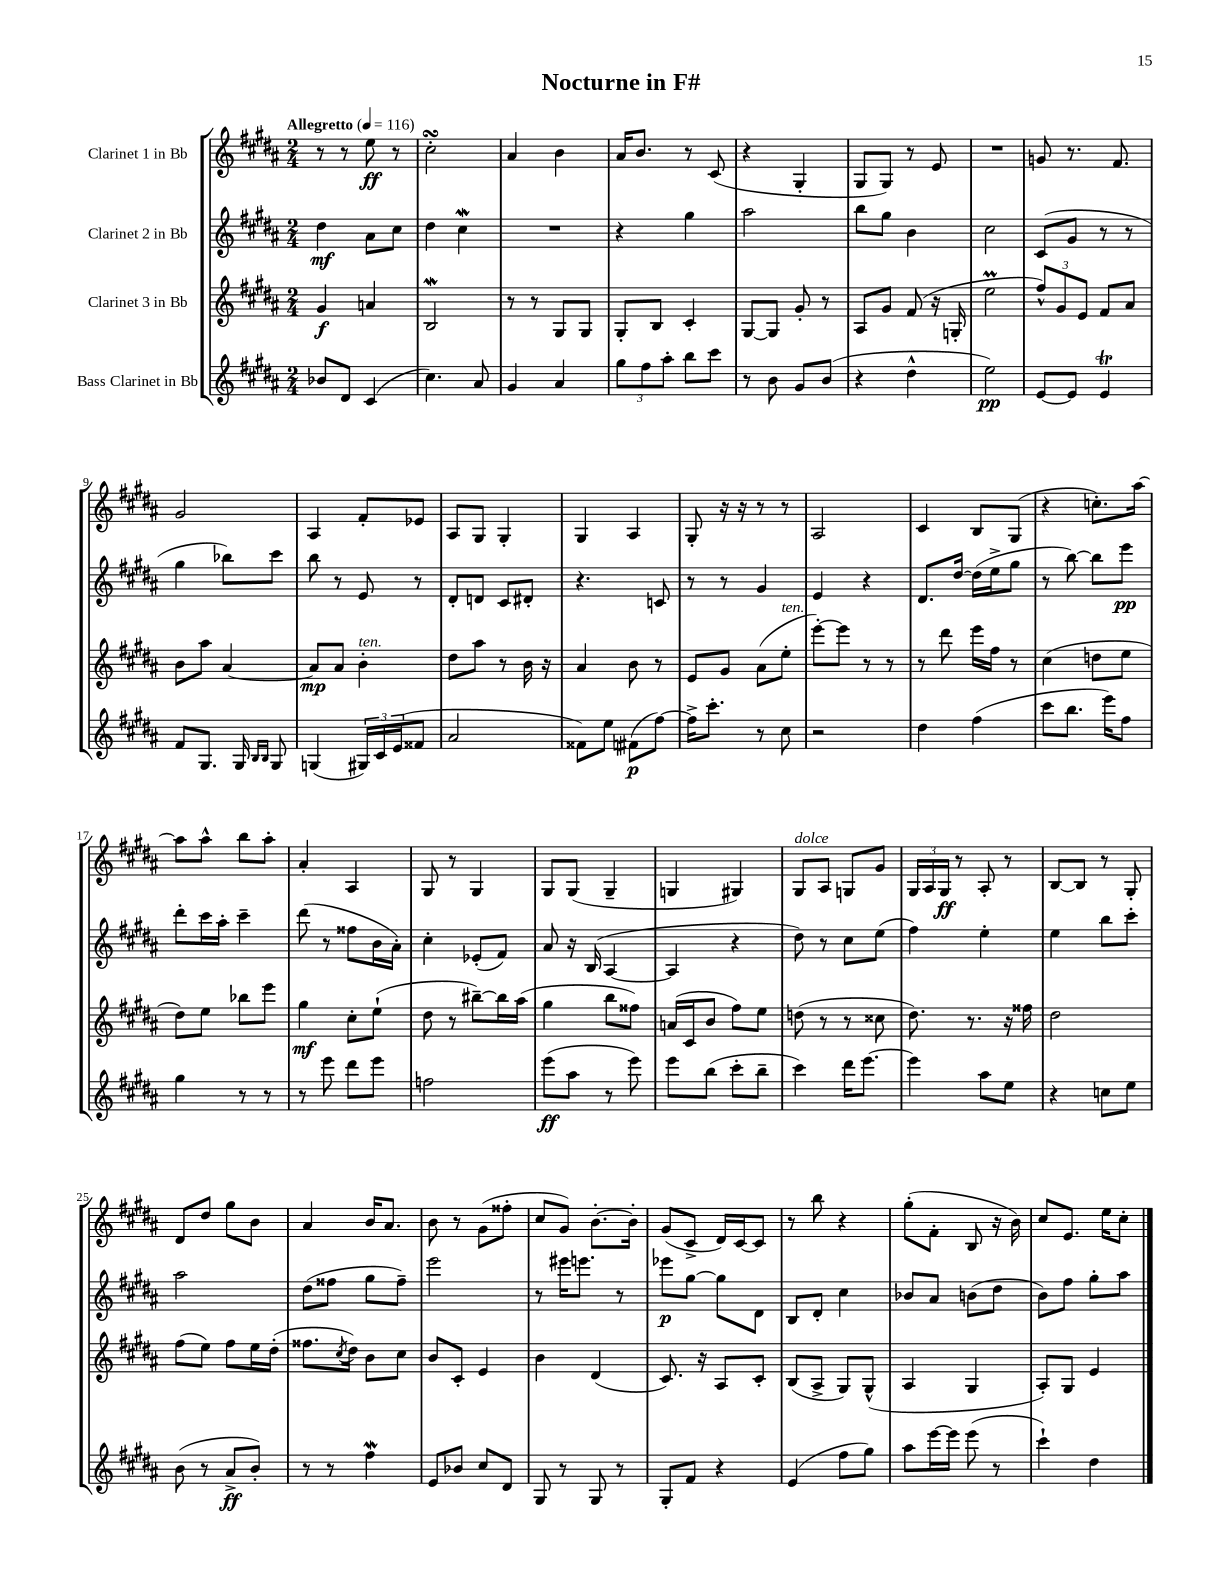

**kern	**dynam	**kern	**dynam	**kern	**dynam	**kern	**dynam
*part4	*part4	*part3	*part3	*part2	*part2	*part1	*part1
*staff4	*staff4	*staff3	*staff3	*staff2	*staff2	*staff1	*staff1
*I"Bass Clarinet in Bb	*	*I"Clarinet 3 in Bb	*	*I"Clarinet 2 in Bb	*	*I"Clarinet 1 in Bb	*
*clefG2	*	*clefG2	*	*clefG2	*	*clefG2	*
*k[f#c#g#d#a#]	*	*k[f#c#g#d#a#]	*	*k[f#c#g#d#a#]	*	*k[f#c#g#d#a#]	*
*M2/4	*	*M2/4	*	*M2/4	*	*M2/4	*
*MM116	*	*MM116	*	*MM116	*	*MM116	*
=1	=1	=1	=1	=1	=1	=1	=1
!	!	!	!	!	!	!LO:TX:a:B:t=Allegretto	!
8b-X/L	.	4g#/	f	4dd#\	mf	8r	.
8d#/J	.	.	.	.	.	8r	.
(4c#/	.	4an/	.	8a#\L	.	8ee\	ff
.	.	.	.	8cc#\J	.	8r	.
=2	=2	=2	=2	=2	=2	=2	=2
4.cc#\)	.	2Bw/	.	4dd#\	.	2cc#sSSS'\	.
.	.	.	.	4cc#W\	.	.	.
8a#/	.	.	.	.	.	.	.
=3	=3	=3	=3	=3	=3	=3	=3
4g#/	.	8r	.	2r	.	4a#/	.
.	.	8r	.	.	.	.	.
4a#/	.	8G#/L	.	.	.	4b\	.
.	.	8G#/J	.	.	.	.	.
=4	=4	=4	=4	=4	=4	=4	=4
12gg#\L	.	8G#'/L	.	4r	.	16a#/KL	.
.	.	.	.	.	.	8.b/J	.
12ff#\	.	.	.	.	.	.	.
.	.	8B/J	.	.	.	.	.
12aa#'\J	.	.	.	.	.	.	.
8bb\L	.	4c#'/	.	4gg#\	.	8r	.
8ccc#\J	.	.	.	.	.	(8c#/	.
=5	=5	=5	=5	=5	=5	=5	=5
8r	.	[8G#/L	.	2aa#\	.	4r	.
8b\	.	8G#/J]	.	.	.	.	.
8g#/L	.	8g#'/	.	.	.	4G#'/	.
(8b/J	.	8r	.	.	.	.	.
=6	=6	=6	=6	=6	=6	=6	=6
4r	.	8A#/L	.	8bb\L	.	8G#/L	.
.	.	8g#/J	.	8gg#\J	.	8G#/J)	.
4dd#^^\	.	(8f#/	.	4b\	.	8r	.
.	.	16r	.	.	.	8e/	.
.	.	16Gn'/	.	.	.	.	.
=7	=7	=7	=7	=7	=7	=7	=7
2ee\)	pp	2eeM\	.	2cc#\	.	2r	.
=8	=8	=8	=8	=8	=8	=8	=8
[8e/L	.	12ff#^^/L)	.	(8c#/L	.	8gn/	.
.	.	12g#/	.	.	.	.	.
8e/J]	.	.	.	8g#/J	.	8.r	.
.	.	12e/J	.	.	.	.	.
4eT/	.	8f#/L	.	8r	.	.	.
.	.	.	.	.	.	8.f#/	.
.	.	8a#/J	.	8r	.	.	.
!!LO:LB:g=z
=9	=9	=9	=9	=9	=9	=9	=9
8f#/L	.	8b\L	.	4gg#\	.	2g#/	.
8.G#/J	.	8aa#\J	.	.	.	.	.
.	.	[4a#/	.	8bb-X\L)	.	.	.
16G#/	.	.	.	.	.	.	.
16qqB/LL	.	.	.	.	.	.	.
16qqB/JJ	.	.	.	.	.	.	.
8G#/	.	.	.	8ccc#\J	.	.	.
=10	=10	=10	=10	=10	=10	=10	=10
(4Gn/	.	8a#/L]	mp	8bb\	.	4A#/	.
.	.	8a#/J	.	8r	.	.	.
!	!	!LO:TX:a:i:t=ten.	!	!	!	!	!
24G#X/LL)	.	4b'\	.	8e/	.	8f#'/L	.
24c#/	.	.	.	.	.	.	.
(24e/J	.	.	.	.	.	.	.
8f##X/J	.	.	.	8r	.	8e-X/J	.
=11	=11	=11	=11	=11	=11	=11	=11
2a#/	.	8dd#\L	.	8d#'/L	.	8A#/L	.
.	.	8aa#\J	.	8dn/J	.	8G#/J	.
.	.	8r	.	8c#/L	.	4G#'/	.
.	.	16b\	.	8d#X'/J	.	.	.
.	.	16r	.	.	.	.	.
=12	=12	=12	=12	=12	=12	=12	=12
8f##X\L)	.	4a#/	.	4.r	.	4G#/	.
8ee\J	.	.	.	.	.	.	.
(8f#X\L	p	8b\	.	.	.	4A#/	.
[8ff#\J)	.	8r	.	8cn/	.	.	.
=13	=13	=13	=13	=13	=13	=13	=13
16ff#^\KL]	.	8e/L	.	8r	.	8G#'/	.
8.ccc#'\J	.	.	.	.	.	.	.
.	.	8g#/J	.	8r	.	16r	.
.	.	.	.	.	.	16r	.
8r	.	(8a#\L	.	4g#/	.	8r	.
!	!	!LO:TX:a:i:t=ten.	!	!	!	!	!
8cc#\	.	8ee'\J	.	.	.	8r	.
=14	=14	=14	=14	=14	=14	=14	=14
2r	.	[8eee'\L)	.	4e/	.	2A#/	.
.	.	8eee\J]	.	.	.	.	.
.	.	8r	.	4r	.	.	.
.	.	8r	.	.	.	.	.
=15	=15	=15	=15	=15	=15	=15	=15
4dd#\	.	8r	.	8.d#/L	.	4c#/	.
.	.	8ddd#\	.	.	.	.	.
.	.	.	.	[16dd#/Jk	.	.	.
(4ff#\	.	16eee\LL	.	(16dd#\LL]	.	8B/L	.
.	.	16ff#\JJ	.	16ee^\J	.	.	.
.	.	8r	.	8gg#\J	.	(8G#/J	.
=16	=16	=16	=16	=16	=16	=16	=16
8ccc#\L	.	(4cc#\	.	8r	.	4r	.
8.bb\J	.	.	.	[8bb\)	.	.	.
.	.	8ddn\L	.	8bb\L]	.	8.ccn'\L)	.
16eee\KL)	.	.	.	.	.	.	.
8ff#\J	.	8ee\J	.	8eee\J	pp	.	.
.	.	.	.	.	.	[16aa#\Jk	.
!!LO:LB:g=z
=17	=17	=17	=17	=17	=17	=17	=17
4gg#\	.	8dd#\L)	.	8ddd#'\L	.	8aa#\L]	.
.	.	8ee\J	.	16ccc#\L	.	8aa#^^\J	.
.	.	.	.	16aa#'\JJ	.	.	.
8r	.	8bb-X\L	.	4ccc#~\	.	8bb\L	.
8r	.	8eee\J	.	.	.	8aa#'\J	.
=18	=18	=18	=18	=18	=18	=18	=18
8r	.	4gg#\	mf	(8ddd#\	.	4a#'/	.
8eee\	.	.	.	8r	.	.	.
8ddd#\L	.	8cc#'\L	.	8ff##X\L	.	4A#/	.
8eee\J	.	(8ee`\J	.	16b\L	.	.	.
.	.	.	.	16a#'\JJ)	.	.	.
=19	=19	=19	=19	=19	=19	=19	=19
2ffn\	.	8dd#\	.	4cc#'\	.	8G#/	.
.	.	8r	.	.	.	8r	.
.	.	[8bb#X~\L)	.	(8e-X'/L	.	4G#/	.
.	.	16bb#\L]	.	8f#/J)	.	.	.
.	.	(16aa#\JJ	.	.	.	.	.
=20	=20	=20	=20	=20	=20	=20	=20
(8eee\L	ff	4gg#\	.	8a#/	.	8G#/L	.
8aa#\J	.	.	.	16r	.	(8G#/J	.
.	.	.	.	(16B/	.	.	.
8r	.	8bb\L	.	[4A#/	.	4G#~/	.
8eee\)	.	8ff##X\J)	.	.	.	.	.
=21	=21	=21	=21	=21	=21	=21	=21
8eee\L	.	(16an/LL	.	4A#/]	.	4Gn/	.
.	.	16c#/J	.	.	.	.	.
(8bb\J	.	8b/J	.	.	.	.	.
8ccc#'\L	.	8ff#\L)	.	4r	.	4G#X/)	.
8bb~\J	.	8ee\J	.	.	.	.	.
=22	=22	=22	=22	=22	=22	=22	=22
!	!	!	!	!	!	!LO:TX:a:i:t=dolce	!
4ccc#\)	.	(8ddn\	.	8dd#\)	.	8G#/L	.
.	.	8r	.	8r	.	8A#/J	.
16ddd#\KL	.	8r	.	8cc#\L	.	8Gn/L	.
[8.eee\J	.	.	.	.	.	.	.
.	.	8cc##X\	.	(8ee\J	.	8g#/J	.
=23	=23	=23	=23	=23	=23	=23	=23
4eee\]	.	8.dd#\)	.	4ff#\)	.	24G#/LL	.
.	.	.	.	.	.	24A#/	.
.	.	.	.	.	.	24G#/JJ	ff
.	.	.	.	.	.	8r	.
.	.	8.r	.	.	.	.	.
8aa#\L	.	.	.	4ee'\	.	8A#'/	.
8ee\J	.	16r	.	.	.	8r	.
.	.	16ff##X\	.	.	.	.	.
=24	=24	=24	=24	=24	=24	=24	=24
4r	.	2dd#\	.	4ee\	.	[8B/L	.
.	.	.	.	.	.	8B/J]	.
8ccn\L	.	.	.	8bb\L	.	8r	.
8ee\J	.	.	.	8ccc#'\J	.	8G#'/	.
!!LO:LB:g=z
=25	=25	=25	=25	=25	=25	=25	=25
(8b\	.	(8ff#\L	.	2aa#\	.	8d#/L	.
8r	.	8ee\J)	.	.	.	8dd#/J	.
8a#^/L	ff	8ff#\L	.	.	.	8gg#\L	.
8b'/J)	.	16ee\L	.	.	.	8b\J	.
.	.	(16dd#'\JJ	.	.	.	.	.
=26	=26	=26	=26	=26	=26	=26	=26
8r	.	8.ff##X\L	.	(8dd#\L	.	4a#/	.
8r	.	.	.	8ff##X\J	.	.	.
.	.	8qcc#/	.	.	.	.	.
.	.	16dd#\Jk)	.	.	.	.	.
4ff#W\	.	8b\L	.	8gg#\L	.	16b/KL	.
.	.	.	.	.	.	8.a#/J	.
.	.	8cc#\J	.	8ff##~\J)	.	.	.
=27	=27	=27	=27	=27	=27	=27	=27
8e/L	.	8b/L	.	2eee\	.	8b\	.
8b-X/J	.	8c#'/J	.	.	.	8r	.
8cc#/L	.	4e/	.	.	.	(8g#\L	.
8d#/J	.	.	.	.	.	8ff##X'\J	.
=28	=28	=28	=28	=28	=28	=28	=28
8G#/	.	4b\	.	8r	.	8cc#/L	.
8r	.	.	.	16eee#X\KL	.	8g#/J)	.
.	.	.	.	8.eeen\J	.	.	.
8G#/	.	(4d#/	.	.	.	[8.b'\L	.
8r	.	.	.	8r	.	.	.
.	.	.	.	.	.	16b'\Jk]	.
=29	=29	=29	=29	=29	=29	=29	=29
8G#'/L	.	8.c#/)	.	8eee-X\L	p	(8g#/L	.
8f#/J	.	.	.	[8gg#\J	.	8c#^/J	.
.	.	16r	.	.	.	.	.
4r	.	8A#/L	.	8gg#\L]	.	16d#/LL)	.
.	.	.	.	.	.	[16c#/J	.
.	.	8c#'/J	.	8d#\J	.	8c#/J]	.
=30	=30	=30	=30	=30	=30	=30	=30
(4e/	.	(8B/L	.	8B/L	.	8r	.
.	.	8A#^/J	.	8d#'/J	.	8bb\	.
8ff#\L	.	8G#/L)	.	4cc#\	.	4r	.
8gg#\J)	.	(8G#^^/J	.	.	.	.	.
=31	=31	=31	=31	=31	=31	=31	=31
8aa#\L	.	4A#/	.	8b-X/L	.	(8gg#'\L	.
[16eee\L	.	.	.	8a#/J	.	8f#'\J	.
16eee\JJ]	.	.	.	.	.	.	.
(8eee\	.	4G#/	.	(8bn\L	.	8B/	.
8r	.	.	.	8dd#\J	.	16r	.
.	.	.	.	.	.	16b\)	.
=32	=32	=32	=32	=32	=32	=32	=32
4ccc#`\)	.	8A#'/L)	.	8b\L)	.	8cc#/L	.
.	.	8G#/J	.	8ff#\J	.	8.e/J	.
4dd#\	.	4e/	.	8gg#'\L	.	.	.
.	.	.	.	.	.	16ee\KL	.
.	.	.	.	8aa#\J	.	8cc#'\J	.
==	==	==	==	==	==	==	==
*-	*-	*-	*-	*-	*-	*-	*-
